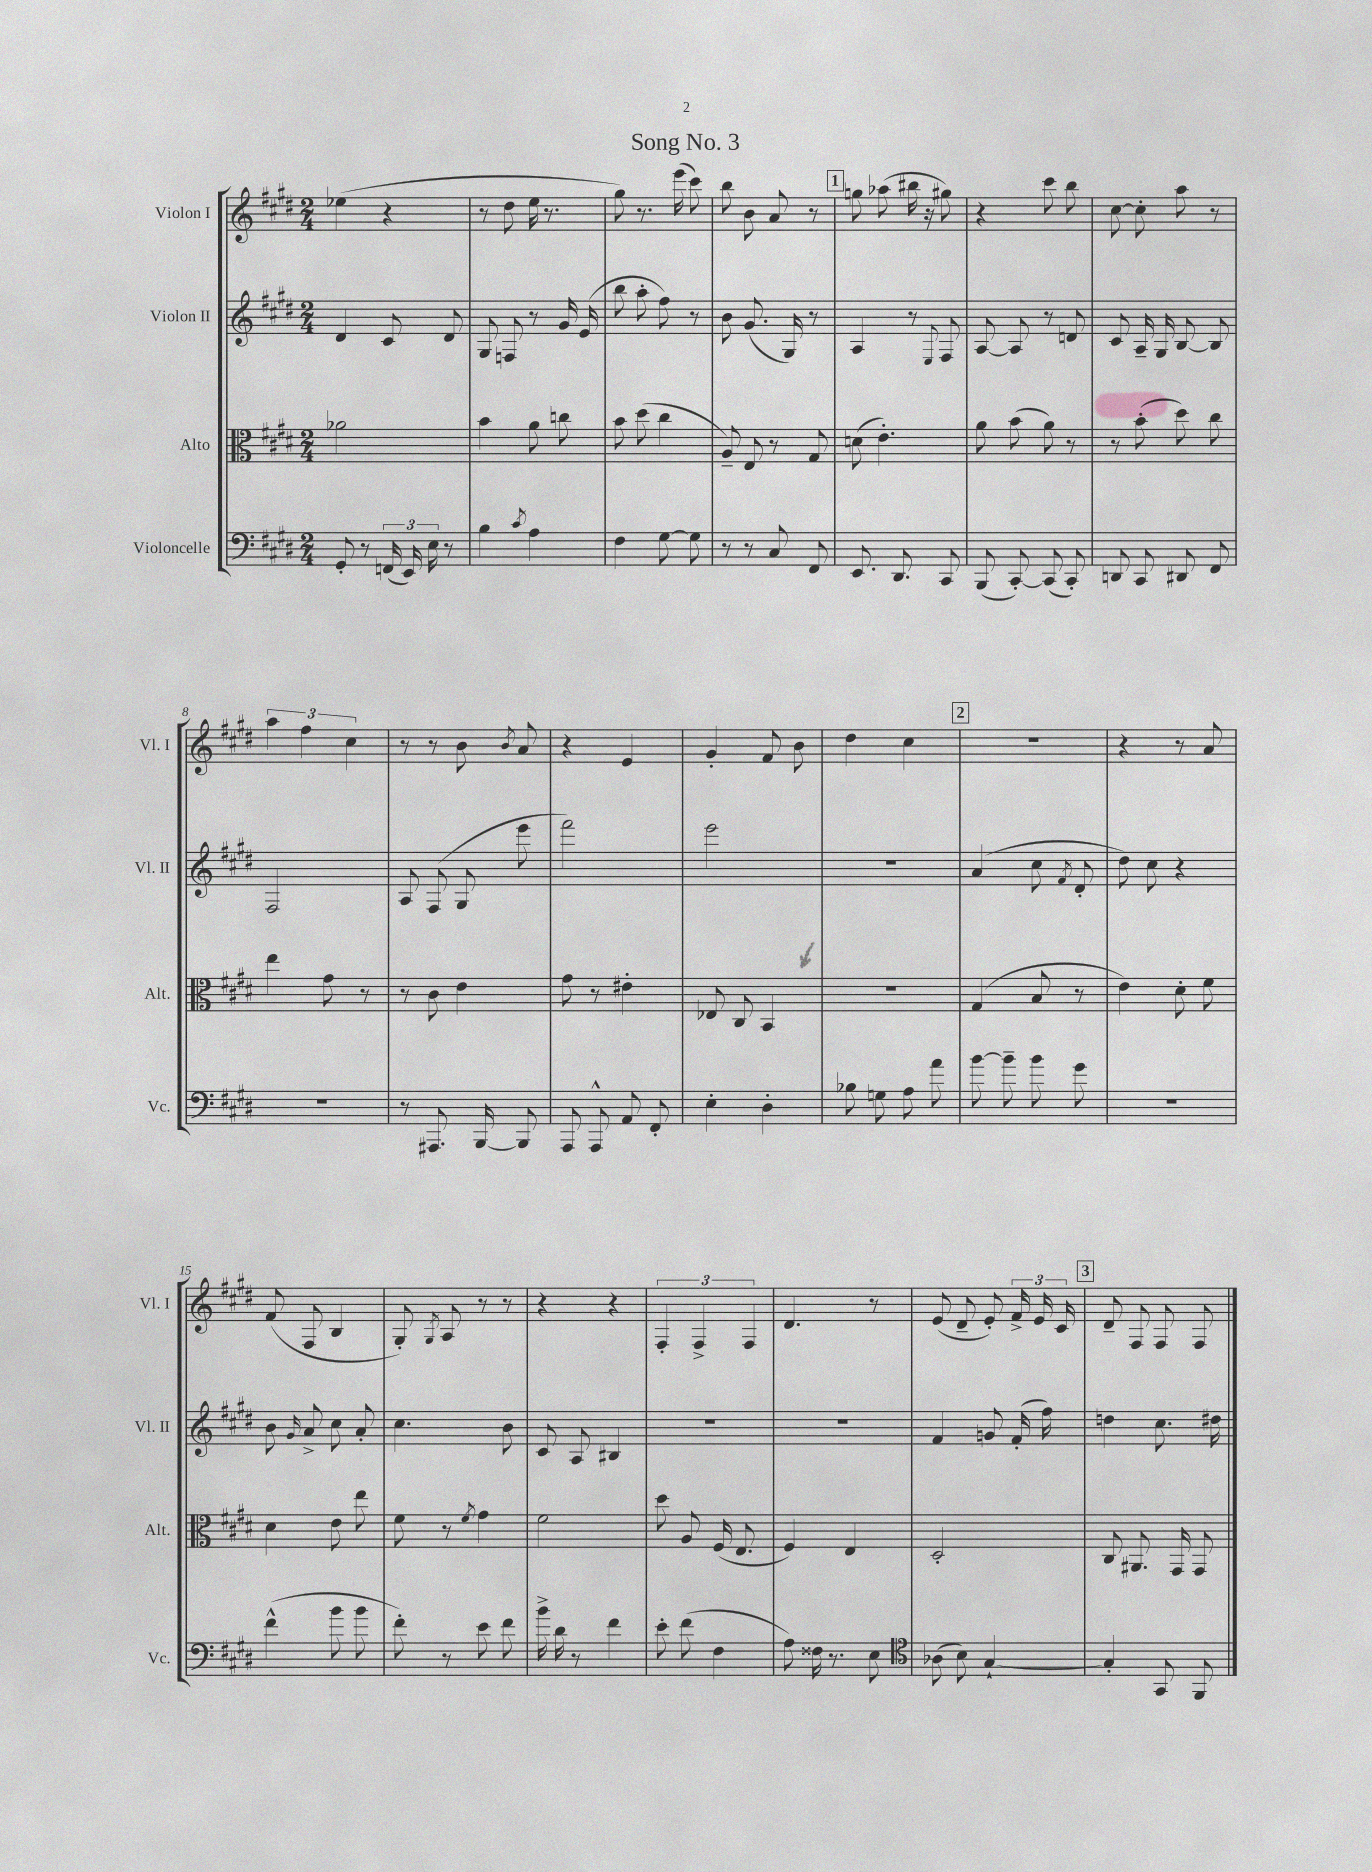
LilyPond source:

\header { title = "Song No. 3" }
<<
\new StaffGroup <<
\new Staff = "s0" \with { instrumentName = "Violon I" shortInstrumentName = "Vl. I" } {
    \clef treble \key e \major \numericTimeSignature \time 2/4
    \autoBeamOff ees''4( r4 |
    r8 dis''8 e''16 r8. |
    gis''8) r8. e'''16( cis'''8) |
    b''8 b'8 a'8 r8 |
    \mark \markup { \box "1" } g''8 aes''8( bis''16 r16 gis''8) |
    r4 cis'''8 b''8 |
    cis''8~ cis''8-. a''8 r8 |
    \tuplet 3/2 { a''4 fis''4 cis''4 } |
    r8 r8 b'8 \acciaccatura { b'8 } a'8 |
    r4 e'4 |
    gis'4-. fis'8 b'8 |
    dis''4 cis''4 |
    \mark \markup { \box "2" } r2 |
    r4 r8 a'8 |
    fis'8( fis8 b4 |
    gis8-.) \acciaccatura { gis8 } a8 r8 r8 |
    r4 r4 |
    \tuplet 3/2 { fis4-. fis4-> fis4 } |
    dis'4. r8 |
    e'8( dis'8-- e'8-.) \tuplet 3/2 { fis'16-> e'16 cis'16 } |
    \mark \markup { \box "3" } dis'8-- fis8 fis8 fis8 \bar "|." |
}
\new Staff = "s1" \with { instrumentName = "Violon II" shortInstrumentName = "Vl. II" } {
    \clef treble \key e \major \numericTimeSignature \time 2/4
    \autoBeamOff dis'4 cis'8 dis'8 |
    gis8 f8 r8 gis'16 e'16( |
    b''8 a''8-. fis''8) r8 |
    b'8 gis'8.( gis16) r8 |
    \mark \markup { \box "1" } a4 r8 \appoggiatura { e8 } fis8 |
    a8~ a8 r8 d'8 |
    cis'8 a16-- gis16 b8~ b8 |
    fis2 |
    a8 fis8( gis8 e'''8 |
    fis'''2) |
    e'''2 |
    R2 |
    \mark \markup { \box "2" } a'4( cis''8 \acciaccatura { fis'8 } dis'8-. |
    dis''8) cis''8 r4 |
    b'8 \grace { gis'16 } a'8-> cis''8 a'8-. |
    cis''4. b'8 |
    cis'8 a8 bis4 |
    R2 |
    R2 |
    fis'4 g'8 fis'16-.( fis''16) |
    \mark \markup { \box "3" } d''4 cis''8. dis''16 \bar "|." |
}
\new Staff = "s2" \with { instrumentName = "Alto" shortInstrumentName = "Alt." } {
    \clef alto \key e \major \numericTimeSignature \time 2/4
    \autoBeamOff aes'2 |
    b'4 a'8 c''8 |
    b'8 dis''8( cis''4 |
    a8--) e8 r8 gis8 |
    \mark \markup { \box "1" } d'8( e'4.-.) |
    a'8 b'8( a'8) r8 |
    r8 b'8-.( dis''8) cis''8 |
    e''4 gis'8 r8 |
    r8 cis'8 e'4 |
    gis'8 r8 eis'4-. |
    ees8 cis8 b,4 |
    R2 |
    \mark \markup { \box "2" } gis4( b8 r8 |
    e'4) dis'8-. fis'8 |
    dis'4 e'8 e''8 |
    fis'8 r8 \acciaccatura { fis'8 } gis'4 |
    fis'2 |
    dis''8 a8 fis16( e8. |
    fis4) e4 |
    dis2-. |
    \mark \markup { \box "3" } cis8 ais,8. gis,16 gis,8 \bar "|." |
}
\new Staff = "s3" \with { instrumentName = "Violoncelle" shortInstrumentName = "Vc." } {
    \clef bass \key e \major \numericTimeSignature \time 2/4
    \autoBeamOff gis,8-. r8 \tuplet 3/2 { f,16( e,16) e16 } r8 |
    b4 \acciaccatura { cis'8 } a4 |
    fis4 gis8~ gis8 |
    r8 r8 cis8 fis,8 |
    \mark \markup { \box "1" } e,8. dis,8. cis,8 |
    b,,8( cis,8~-.) cis,8( cis,8-.) |
    d,8 cis,8 dis,8 fis,8 |
    r2 |
    r8 ais,,8. b,,16~ b,,8 |
    a,,8 a,,8-^ a,8 fis,8-. |
    e4-. dis4-. |
    bes8 g8 a8 a'8 |
    \mark \markup { \box "2" } b'8~ b'8-- b'8 gis'8 |
    R2 |
    fis'4-^( b'8 b'8 |
    fis'8-.) r8 e'8 fis'8 |
    b'16-> dis'16 r8 fis'4 |
    e'8-. fis'8( fis4 |
    a8) fisis16 r8. e8 |
    \clef tenor aes8( b8) gis4~-! |
    \mark \markup { \box "3" } gis4-. gis,8 fis,8 \bar "|." |
}
>>
>>
